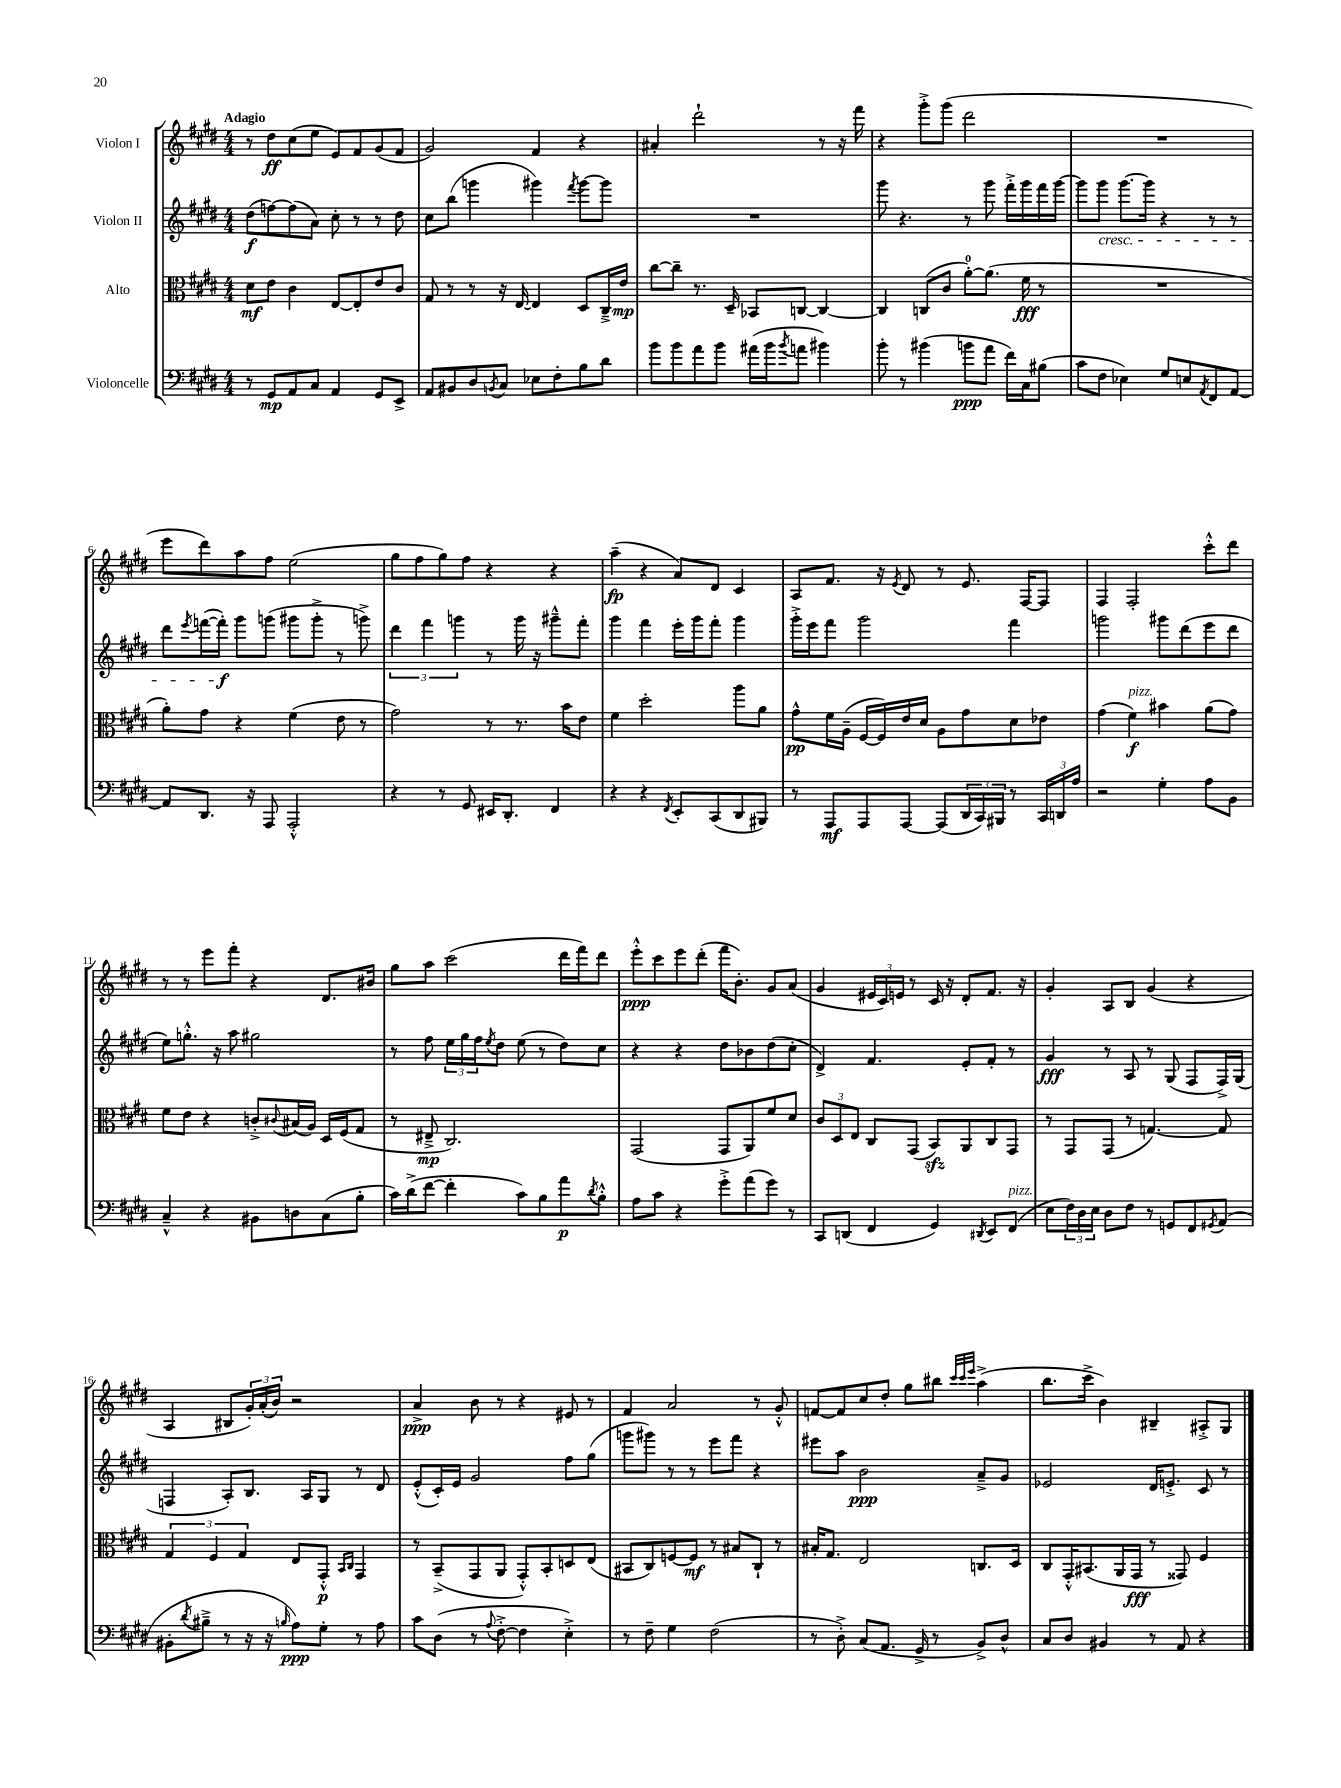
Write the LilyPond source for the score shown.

<<
\new StaffGroup <<
\new Staff = "s0" \with { instrumentName = "Violon I" } {
    \clef treble \key e \major \numericTimeSignature \time 4/4 \tempo "Adagio"
    r8 dis''8\ff cis''8( e''8 e'8) fis'8 gis'8( fis'8 |
    gis'2) fis'4 r4 |
    ais'4-. dis'''2-! r8 r16 fis'''16 |
    r4 gis'''8-.-> gis'''8( dis'''2 |
    R1 |
    e'''8 dis'''8) a''8 fis''8 e''2( |
    gis''8 fis''8 gis''8) fis''8 r4 r4 |
    a''4--\fp( r4 a'8) dis'8 cis'4 |
    a8 fis'8. r16 \acciaccatura { e'8 } dis'8 r8 e'8. fis16~ fis8 |
    fis4 fis2-. cis'''8-.-^ dis'''8 |
    r8 r8 e'''8 fis'''8-. r4 dis'8. bis'16 |
    gis''8 a''8 cis'''2( dis'''16 fis'''16) dis'''8 |
    e'''8-.-^\ppp cis'''8 e'''8 dis'''8-.( fis'''16 b'8.-.) gis'8 a'8( |
    gis'4 \tuplet 3/2 { eis'16 cis'16) e'16 } r8 cis'16 r16 dis'8-. fis'8. r16 |
    gis'4-. a8 b8 gis'4( r4 |
    a4 bis8 \tuplet 3/2 { gis'16-.) a'16-.( b'16) } r2 |
    a'4->\ppp b'8 r8 r4 eis'8 r8 |
    fis'4 a'2 r8 gis'8-.-^ |
    f'8~ f'8 cis''8 dis''8-. gis''8 bis''8 \grace { cis'''32 cis'''32 e'''32 } a''4->( |
    b''8. cis'''16-> b'4) bis4-- ais8-.-> gis8 \bar "|." |
}
\new Staff = "s1" \with { instrumentName = "Violon II" } {
    \clef treble \key e \major \numericTimeSignature \time 4/4
    dis''8\f( f''8~) f''8( a'8) cis''8-. r8 r8 dis''8 |
    cis''8 b''8( g'''4 gis'''4) \acciaccatura { fis'''8 } gis'''8~ gis'''8 |
    R1 |
    gis'''8 r4. r8 gis'''8 fis'''16-.-> gis'''16 fis'''16 gis'''16~ |
    gis'''8 gis'''8\cresc gis'''8.~ gis'''16 r4 r8 r8 |
    dis'''8 \acciaccatura { e'''8 } f'''16~( f'''16-.\f\!) gis'''8 g'''8( gis'''8 gis'''8-.-> r8 g'''8->) |
    \tuplet 3/2 { dis'''4 fis'''4 g'''4 } r8 g'''16 r16 gis'''8---^ fis'''8-. |
    gis'''4 fis'''4 e'''16-. gis'''16 fis'''8-. gis'''4 |
    gis'''16-.-> e'''16 fis'''8 gis'''2 fis'''4 |
    g'''2 gis'''8 dis'''8( e'''8 dis'''8 |
    e''8) g''8.-.-^ r16 a''8 gis''2 |
    r8 fis''8 \tuplet 3/2 { e''16 gis''16 fis''16 } \acciaccatura { e''8 } dis''8 e''8( r8 dis''8) cis''8 |
    r4 r4 dis''8 bes'8 dis''8( cis''8-. |
    dis'4->) fis'4. e'8-. fis'8-. r8 |
    gis'4\fff r8 a8 r8 gis8( fis8 fis16->) gis16( |
    f4 a8-.) b8. a16 gis8 r8 dis'8 |
    e'8-.-^( cis'16-.) e'16 gis'2 fis''8 gis''8( |
    g'''8 gis'''8) r8 r8 e'''8 fis'''8 r4 |
    eis'''8 a''8 b'2\ppp a'8---> gis'8 |
    ees'2 dis'16 e'8.-.-> cis'8 r8 \bar "|." |
}
\new Staff = "s2" \with { instrumentName = "Alto" } {
    \clef alto \key e \major \numericTimeSignature \time 4/4
    dis'8\mf e'8 cis'4 e8~ e8-. e'8 cis'8 |
    gis8 r8 r8 r16 e16~ e4 dis8 cis16---> e'16\mp |
    cis''8~ cis''8-- r8. dis16-- bes,8 c8~ c4~ |
    c4 c8( cis'8 a'8-0~-.) a'8.( fis'16\fff r8 |
    R1 |
    a'8-.) gis'8 r4 fis'4( e'8 r8 |
    gis'2) r8 r8. b'16 e'8 |
    fis'4 dis''2-. a''8 a'8 |
    gis'8-^\pp fis'16 a16--( fis16~ fis16) e'16 dis'16 a8 gis'8 dis'8 ees'8 |
    gis'4( fis'4\f^\markup { \italic "pizz." }) bis'4 a'8( gis'8) |
    fis'8 e'8 r4 c'8-.-> \appoggiatura { cis'8 } bis16( a16) dis16 fis16( gis8 |
    r8 eis8--->\mp cis2.) |
    gis,2( gis,8 a,8) fis'8 dis'8 |
    \tuplet 3/2 { cis'8 dis8 e8 } cis8 gis,8( b,8\sfz) a,8 cis8 gis,8 |
    r8 gis,8 gis,8( r8 g4.~) g8 |
    \tuplet 3/2 { gis4 fis4 gis4 } e8 gis,8-.-^\p \grace { b,16 cis16 } gis,4 |
    r8 b,8--->( gis,8 a,8 gis,8-.-^) b,8-. d8 e8( |
    bis,8 cis8) f8~ f8\mf r8 bis8 cis8-! r8 |
    bis16-. gis8. e2 c8. dis16 |
    cis8 gis,16-.-^ bis,8.( a,16 gis,16\fff r8 gisis,8) fis4 \bar "|." |
}
\new Staff = "s3" \with { instrumentName = "Violoncelle" } {
    \clef bass \key e \major \numericTimeSignature \time 4/4
    r8 gis,8\mp a,8 cis8 a,4 gis,8 e,8-> |
    a,8 bis,8 dis8 \acciaccatura { b,8 } cis8 ees8 fis8-. b8 dis'8 |
    b'8 b'8 a'8 b'8 ais'16( b'16 \acciaccatura { b'8 } a'8 bis'4) |
    b'8-. r8 bis'4( b'8\ppp a'8 fis'16) cis16 bis8( |
    cis'8 fis8 ees4) gis8 e8 \acciaccatura { a,8 } fis,8 a,8~ |
    a,8 dis,8. r16 a,,8 a,,2-.-^ |
    r4 r8 gis,8 eis,16 dis,8.-. fis,4 |
    r4 r4 \acciaccatura { fis,8 } e,8-. cis,8( dis,8 bis,,8) |
    r8 a,,8\mf a,,8 a,,8~ a,,8( \tuplet 3/2 { dis,16 cis,16) bis,,16 } r8 \tuplet 3/2 { cis,16 d,16 a16 } |
    r2 gis4-. a8 b,8 |
    cis4---^ r4 bis,8 d8 cis8( b8-. |
    cis'16) dis'16->( fis'8~ fis'4-. cis'8) b8 a'8\p \acciaccatura { dis'8 } b8-.-^ |
    a8 cis'8 r4 gis'8-.-> a'8( gis'8) r8 |
    cis,8 d,8( fis,4 gis,4) \acciaccatura { dis,8 } e,8 fis,8^\markup { \italic "pizz." }( |
    e8 \tuplet 3/2 { fis16) dis16 e16 } dis8 fis8 r8 g,8 fis,8 \acciaccatura { gis,8 } a,8( |
    bis,8-. \acciaccatura { dis'8 } bis8---> r8 r16 r16 \grace { b16 } a8\ppp) gis8-. r8 a8 |
    cis'8 dis8( r8 \appoggiatura { a8 } fis8~-.-> fis4 e4-.->) |
    r8 fis8-- gis4 fis2( |
    r8 dis8-.->) cis8( a,8. gis,16-> r8 b,8->) dis8-^ |
    cis8 dis8 bis,4 r8 a,8 r4 \bar "|." |
}
>>
>>
